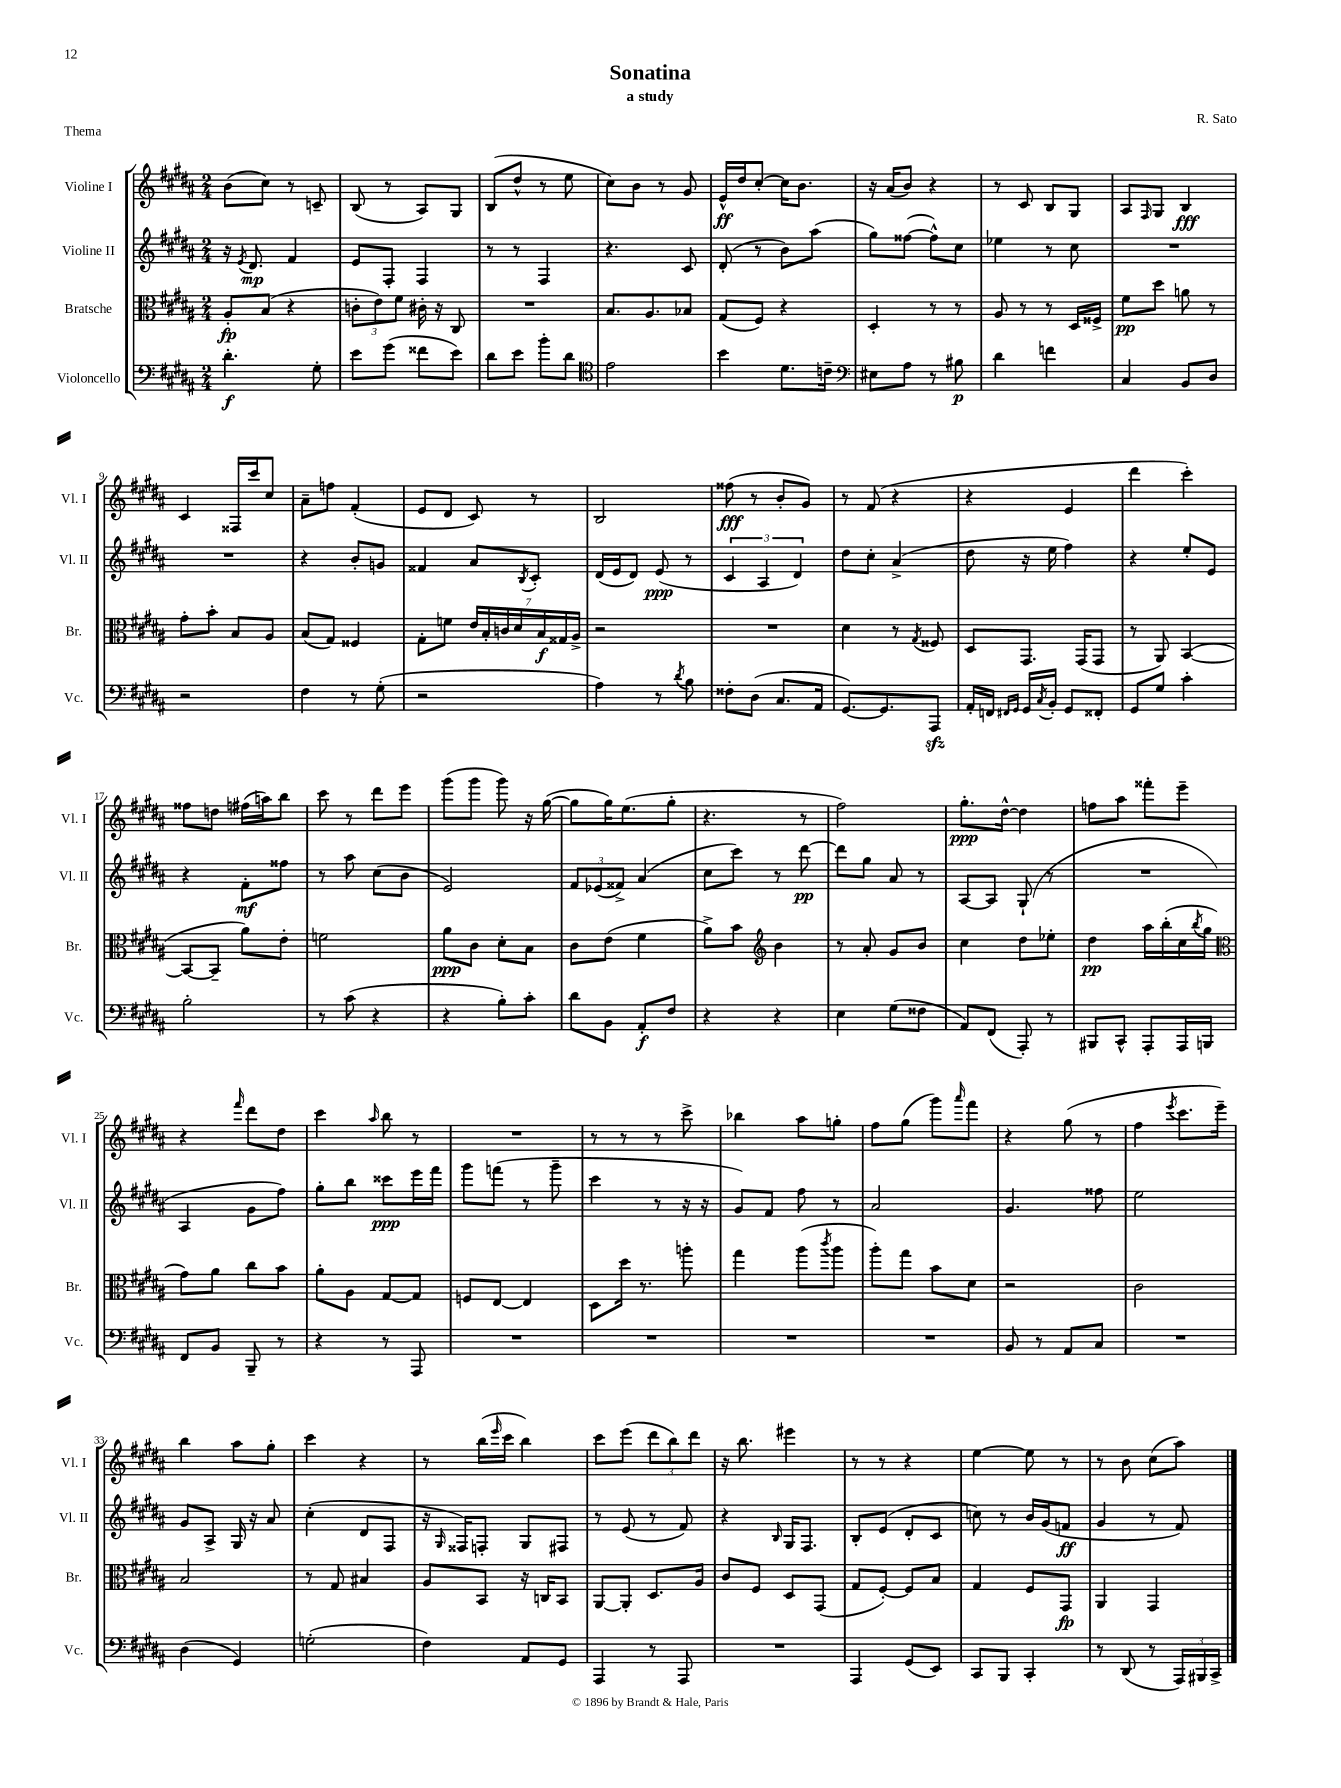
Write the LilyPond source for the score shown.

\header { title = "Sonatina" composer = "R. Sato" subtitle = "a study" piece = "Thema" }
<<
\new StaffGroup <<
\new Staff = "s0" \with { instrumentName = "Violine I" shortInstrumentName = "Vl. I" } {
    \clef treble \key b \major \numericTimeSignature \time 2/4
    b'8( cis''8) r8 c'8-- |
    b8( r8 ais8) gis8 |
    b8( dis''8-^ r8 e''8 |
    cis''8) b'8 r8 gis'8 |
    e'16-^\ff dis''16 cis''8~-. cis''16 b'8. |
    r16 ais'16( b'8) r4 |
    r8 cis'8 b8 gis8 |
    ais8 \grace { fis16 } gis8 b4\fff |
    cis'4 fisis16 cis'''16 cis''8 |
    ais'8-- f''8 fis'4-.( |
    e'8 dis'8 cis'8) r8 |
    b2 |
    fisis''8\fff( r8 b'8-. gis'8) |
    r8 fis'8( r4 |
    r4 e'4 |
    dis'''4 cis'''4-.) |
    fisis''8 d''8 fis''16( a''16) b''8 |
    cis'''8 r8 dis'''8 e'''8 |
    gis'''8( gis'''8 gis'''8) r16 gis''16~( |
    gis''8 gis''16) e''8.( gis''8-. |
    r4. r8 |
    fis''2) |
    gis''8.-.\ppp dis''16~-^ dis''4 |
    f''8 ais''8 fisis'''8-. e'''8-- |
    r4 \grace { fis'''16 } dis'''8 dis''8 |
    cis'''4 \grace { ais''16 } b''8 r8 |
    R2 |
    r8 r8 r8 cis'''8-> |
    bes''4 ais''8 g''8-. |
    fis''8 gis''8( gis'''8) \grace { ais'''16 } fis'''8 |
    r4 gis''8( r8 |
    fis''4 \acciaccatura { e'''8 } cis'''8. e'''16--) |
    b''4 ais''8 gis''8-. |
    cis'''4 r4 |
    r8 b''16( \grace { e'''16 } cis'''16 b''4) |
    cis'''8 e'''8( \tuplet 3/2 { dis'''8 b''8) dis'''8 } |
    r16 b''8. eis'''4 |
    r8 r8 r4 |
    e''4~ e''8 r8 |
    r8 b'8 cis''8( ais''8) \bar "|." |
}
\new Staff = "s1" \with { instrumentName = "Violine II" shortInstrumentName = "Vl. II" } {
    \clef treble \key b \major \numericTimeSignature \time 2/4
    r16 \acciaccatura { e'8 } dis'8.\mp fis'4 |
    e'8 fis8-. fis4 |
    r8 r8 fis4 |
    r4. cis'8 |
    dis'8-.( r8 b'8) ais''8( |
    gis''8) fisis''8~( fisis''8-^) cis''8 |
    ees''4 r8 cis''8 |
    R2 |
    R2 |
    r4 b'8-. g'8 |
    fisis'4 ais'8 \acciaccatura { b8 } cis'8-. |
    dis'16( e'16 dis'8) e'8\ppp( r8 |
    \tuplet 3/2 { cis'4 ais4 dis'4) } |
    dis''8 cis''8-. ais'4->( |
    dis''8 r16 e''16 fis''4) |
    r4 e''8-. e'8 |
    r4 fis'8-.\mf fisis''8 |
    r8 ais''8 cis''8( b'8 |
    e'2) |
    \tuplet 3/2 { fis'8 ees'8( fisis'8->) } ais'4( |
    cis''8 cis'''8) r8 dis'''8~\pp |
    dis'''8 gis''8 ais'8 r8 |
    ais8~ ais8 gis8-!( r8 |
    R2 |
    ais4 gis'8 fis''8) |
    gis''8-. b''8 cisis'''8\ppp e'''16 fis'''16 |
    gis'''8 f'''8( r8 gis'''8-- |
    cis'''4 r8 r16 r16 |
    gis'8) fis'8 fis''8 r8 |
    ais'2 |
    gis'4. fisis''8 |
    e''2 |
    gis'8 ais8-> gis16 r16 ais'8 |
    cis''4-.( dis'8 fis8 |
    r16 \grace { gis16 } fisis16) f8-. gis8 fis8 |
    r8 e'8( r8 fis'8) |
    r4 \grace { b16 } gis16 fis8. |
    b8-. e'8( dis'8-. cis'8 |
    c''8) r8 b'16 gis'16( f'8\ff |
    gis'4 r8 fis'8) \bar "|." |
}
\new Staff = "s2" \with { instrumentName = "Bratsche" shortInstrumentName = "Br." } {
    \clef alto \key b \major \numericTimeSignature \time 2/4
    ais8-.\fp b8( r4 |
    \tuplet 3/2 { c'8-. e'8) fis'8 } cis'16-. r16 cis8 |
    R2 |
    b8. ais8. bes8 |
    gis8( fis8) r4 |
    dis4-. r8 r8 |
    ais8 r8 r8 dis16 fisis16-> |
    fis'8\pp dis''8 a'8 r8 |
    gis'8-. b'8-. b8 ais8 |
    b8( gis8) fisis4 |
    gis8-. f'8 \tuplet 7/4 { e'16 b16-. c'16 dis'16 b16\f gisis16 ais16-> } |
    r2 |
    R2 |
    dis'4 r8 \acciaccatura { gis8 } fisis8 |
    dis8 gis,8. gis,16( gis,8 |
    r8 ais,8) b,4~( |
    b,8~ b,8-- ais'8) e'8-. |
    f'2 |
    ais'8\ppp cis'8 dis'8-. b8 |
    cis'8 e'8( fis'4 |
    ais'8->) b'8 \clef treble b'4 |
    r8 ais'8-. gis'8 b'8 |
    cis''4 dis''8 ees''8-. |
    dis''4\pp ais''16 b''16-.( cis''16 \acciaccatura { b''8 } gis''16 |
    \clef alto gis'8) ais'8 cis''8 b'8 |
    ais'8-. ais8 gis8~ gis8 |
    f8 e8~ e4 |
    dis8 dis''16 r8. a''8-. |
    gis''4 ais''8( \acciaccatura { cis'''8 } ais''8 |
    ais''8-.) gis''8 b'8 dis'8 |
    r2 |
    cis'2 |
    b2 |
    r8 gis8 bis4 |
    ais8 b,8 r16 c16 b,8 |
    ais,8~ ais,8-. dis8. ais16 |
    cis'8 fis8 dis8 gis,8( |
    gis8 fis8~-.) fis8 b8 |
    gis4 fis8 gis,8\fp |
    ais,4 gis,4 \bar "|." |
}
\new Staff = "s3" \with { instrumentName = "Violoncello" shortInstrumentName = "Vc." } {
    \clef bass \key b \major \numericTimeSignature \time 2/4
    dis'4.-.\f gis8-. |
    e'8 gis'8( fisis'8 e'8) |
    dis'8 e'8 b'8-. dis'8 |
    \clef tenor e'2 |
    b'4 dis'8. c'16-- |
    \clef bass eis8 ais8 r8 bis8\p |
    dis'4 f'4 |
    cis4 b,8 dis8 |
    r2 |
    fis4 r8 gis8-.( |
    r2 |
    ais4) r8 \acciaccatura { dis'8 } b8 |
    fisis8-. dis8( cis8. ais,16 |
    gis,8.~) gis,8. ais,,8\sfz |
    ais,16-. f,16 \grace { fis,16 gis,16 } gis,16 \acciaccatura { cis8 } b,16-. gis,8 fisis,8-. |
    gis,8 gis8 cis'4-. |
    b2-. |
    r8 cis'8( r4 |
    r4 b8-.) cis'8-. |
    dis'8 b,8 ais,8-.\f fis8 |
    r4 r4 |
    e4 gis8( fisis8 |
    ais,8) fis,8( ais,,8-.) r8 |
    bis,,8 cis,8-^ ais,,8-. ais,,16 b,,16 |
    fis,8 b,8 b,,8-- r8 |
    r4 r8 ais,,8 |
    R2 |
    R2 |
    R2 |
    R2 |
    b,8 r8 ais,8 cis8 |
    R2 |
    dis4( gis,4) |
    g2-.( |
    fis4) ais,8 gis,8 |
    ais,,4 r8 ais,,8 |
    R2 |
    ais,,4 gis,8( e,8) |
    cis,8 b,,8 cis,4-. |
    r8 dis,8( r8 \tuplet 3/2 { ais,,16) bis,,16 cis,16-> } \bar "|." |
}
>>
>>
